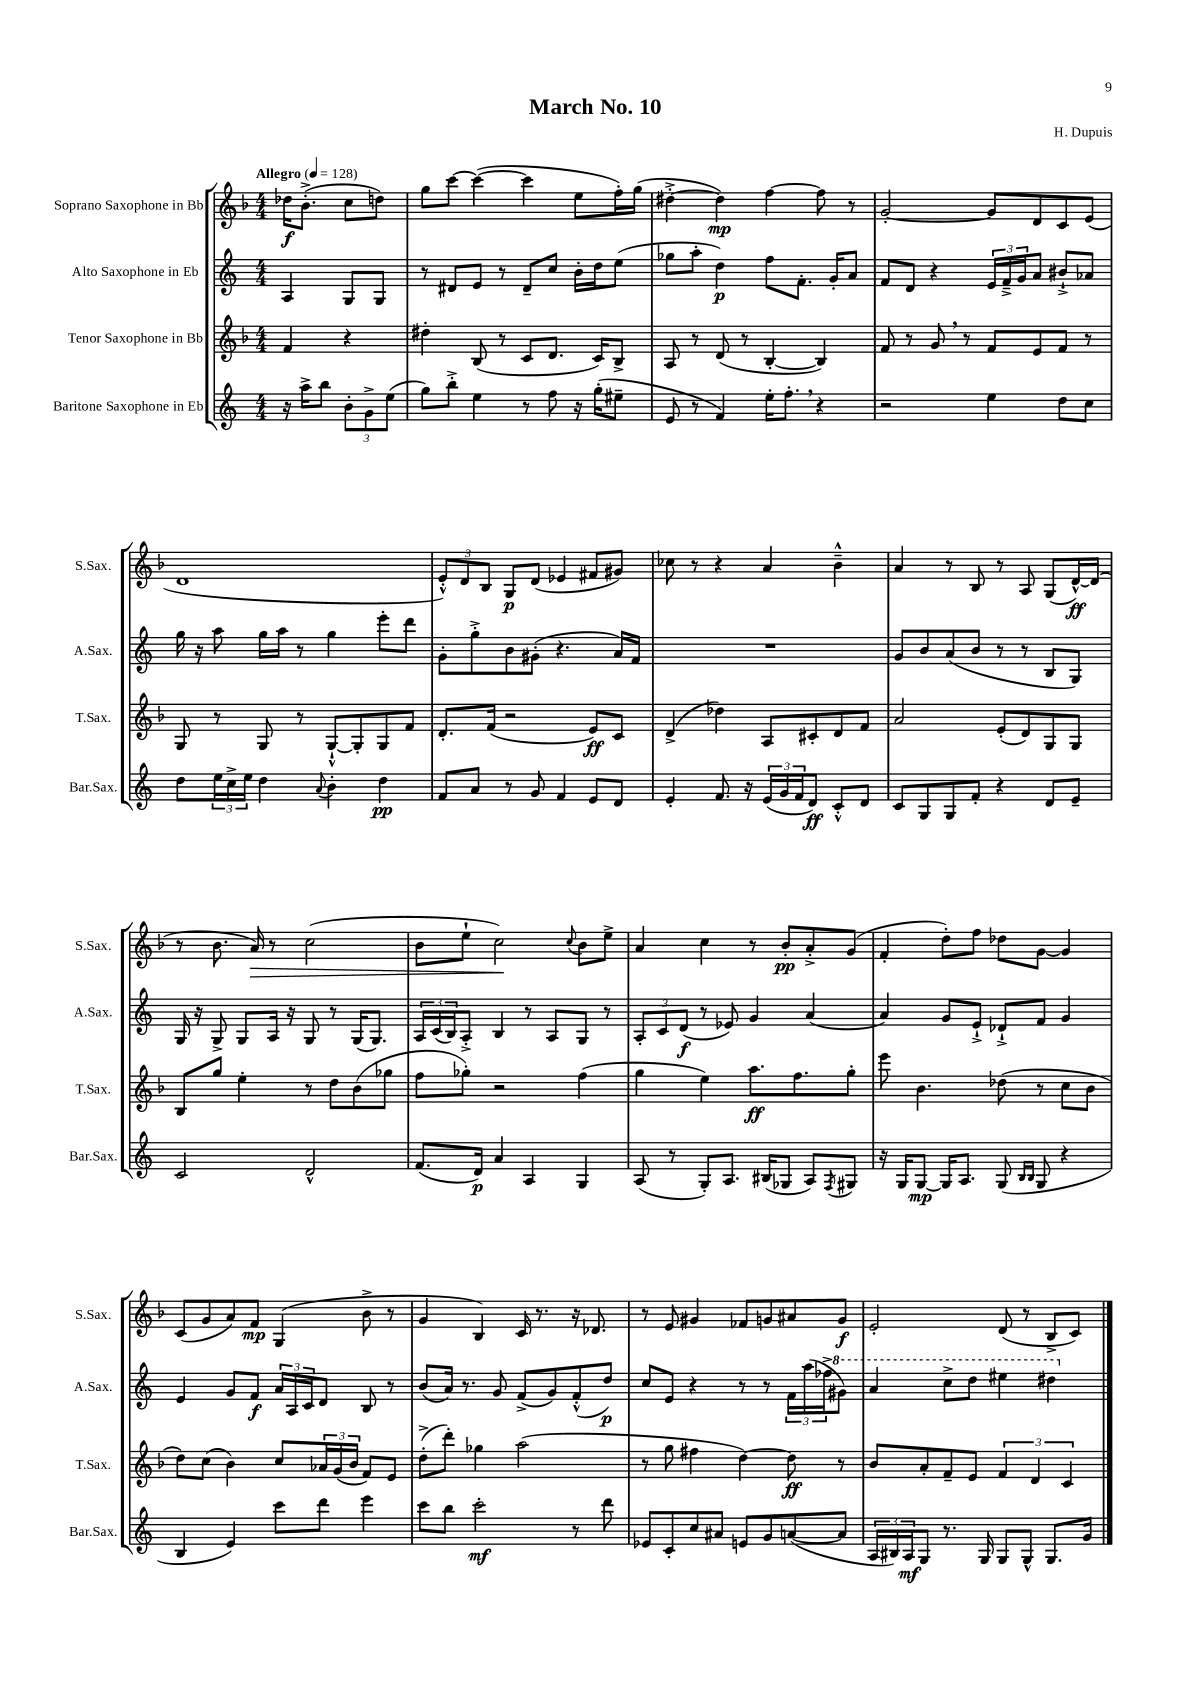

**kern	**kern	**kern	**kern
*staff4	*staff3	*staff2	*staff1
*clefG2	*clefG2	*clefG2	*clefG2
*k[]	*k[b-]	*k[]	*k[b-]
*M4/4	*M4/4	*M4/4	*M4/4
*MM128	*MM128	*MM128	*MM128
16r	4f	4A	16dd-
16aa^	.	.	(8.b-'^
8bb	.	.	.
12b'	4r	8G	8cc
12g^	.	.	.
.	.	8G	8dd)
(12ee	.	.	.
=	=	=	=
8gg)	4dd#'	8r	8gg
8bb'^	.	8d#	[8ccc
4ee	(8B-	8e	(4ccc_
.	8r	8r	.
8r	8c	8d#~	4ccc]
8ff	8.d	8cc	.
16r	.	16b'	8ee
(16gg'	16c)	16dd	.
8ee#~	8B-^	(8ee	16ff')
.	.	.	(16gg
=	=	=	=
8e	8A	8gg-	[4dd#'^
8r	8r	8aa'	.
4f)	(8d	4dd)	4dd#])
.	8r	.	.
16ee'	[4B-'	8ff	[4ff
8.ff'	.	.	.
.	.	8.f'	.
4r	4B-])	.	8ff]
.	.	16g'	.
.	.	8a	8r
=	=	=	=
2r	8f	8f	[2g'
.	8r	8d	.
.	8g	4r	.
.	8r	.	.
4ee	8f	24e	8g]
.	.	24f~^	.
.	.	24g	.
.	8e	8a	8d
8dd	8f	8b#`^	8c
8cc	8r	8a-	(8e
=	=	=	=
8dd	8G	16gg	1d
.	.	16r	.
24ee	8r	8aa	.
24cc^	.	.	.
24ee	.	.	.
4dd	8G	16gg	.
.	.	16aa	.
.	8r	8r	.
8qqa	.	.	.
4b'	[8G`^^	4gg	.
.	8G']	.	.
4dd	8G	8eee'	.
.	8f	8ddd	.
=	=	=	=
8f	8.d'	8g'	12e'^^)
.	.	.	12d
8a	.	8gg'^	.
.	.	.	12B-
.	(16f	.	.
8r	2r	8b	8G
8g	.	(8g#'	(8d
4f	.	4.r	4e-
8e	8e)	.	8f#
8d	8c	16a)	8g#)
.	.	16f	.
=	=	=	=
4e'	(4d^	1r	8cc-
.	.	.	8r
8.f	4dd-)	.	4r
16r	.	.	.
(24e	8A	.	4a
24g	.	.	.
24f	.	.	.
8d)	8c#'	.	.
8c'^^	8d	.	4b-~^^
8d	8f	.	.
=	=	=	=
8c	2a	8g	4a
8G	.	8b	.
8G	.	(8a	8r
8f'	.	8b	8B-
4r	(8e'	8r	8r
.	8d)	8r	8A
8d	8G	8B	(8G
8e~	8G	8G)	[16d^^)
.	.	.	(16d]
=	=	=	=
2c	8B-	16G	8r
.	.	16r	.
.	8gg	8G^	8.b-
.	4ee'	8G	.
.	.	.	16a)
.	.	16A	8r
.	.	16r	.
2d^^	8r	8G	(2cc
.	8dd	8r	.
.	(8b-	(16G	.
.	.	8.G)	.
.	8gg-	.	.
=	=	=	=
(8.f	8ff	24A	8b-
.	.	(24c	.
.	.	24B)	.
.	8gg-')	8A'^	8ee`
16d)	.	.	.
4a	2r	4B	2cc)
4A	.	8r	.
.	.	8A	.
.	.	.	8qqcc
4G	(4ff	8G	8b-
.	.	8r	8ee^
=	=	=	=
(8A	4gg	12A'	4a
.	.	12c	.
8r	.	.	.
.	.	(12d	.
8G')	4ee)	8r	4cc
8.A	.	8e-)	.
.	8.aa	4g	8r
(16B#	.	.	.
8G-	.	.	8b-'
.	8.ff	.	.
8A)	.	(4a	8a'^
8qF	.	.	.
8G#	8gg'	.	(8g
=	=	=	=
16r	8eee	4a)	4f'
16G	.	.	.
[8G	4.b-	.	.
16G]	.	8g	8dd')
8.A	.	.	.
.	.	8e`^	8ff
(8G	(8dd-	8d-`^	8dd-
16qqB	.	.	.
16qqB	.	.	.
8G	8r	8f	[8g
4r	8cc	4g	4g]
.	8b-	.	.
=	=	=	=
4B	8dd)	4e	(8c
.	(8cc	.	8g
4e)	4b-)	8g	8a)
.	.	8f	8f
8ccc	8cc	24a	(4G
.	.	24A	.
.	.	24c	.
8ddd	24a-	8d	.
.	(24g	.	.
.	24b-	.	.
4eee	8f)	8B	8b-^
.	8e	8r	8r
=	=	=	=
8ccc	(8dd'^	(8b	4g
8bb	8ddd')	16a)	.
.	.	8.r	.
2ccc'	4gg-	.	4B-)
.	.	8g	.
.	(2aa	(8f^	16c
.	.	.	8.r
.	.	8g)	.
8r	.	(8f'^^	16r
.	.	.	8.d-
8ddd	.	8dd)	.
=	=	=	=
8e-	8r	8cc	8r
8c'	8gg	8e	8e
8cc	4ff#	4r	4g#
8a#	.	.	.
8e	[4dd)	8r	8f-
8g	.	8r	8g
([8a	8dd]	24f	8a#
.	.	(24aa	.
.	.	24ff-^	.
8a]	8r	8gg#)	8g
=	=	=	=
24A	8b-	4aa	2e'
24B#)	.	.	.
24A	.	.	.
8G	8a'	.	.
8.r	8f~	8ccc^	.
.	8e	8ddd	.
16G	.	.	.
8G	6f	4eee#	(8d
8G^^	.	.	8r
.	6d	.	.
8.G	.	4ddd#	8B-^
.	6c	.	.
.	.	.	8c)
16g	.	.	.
==	==	==	==
*-	*-	*-	*-
